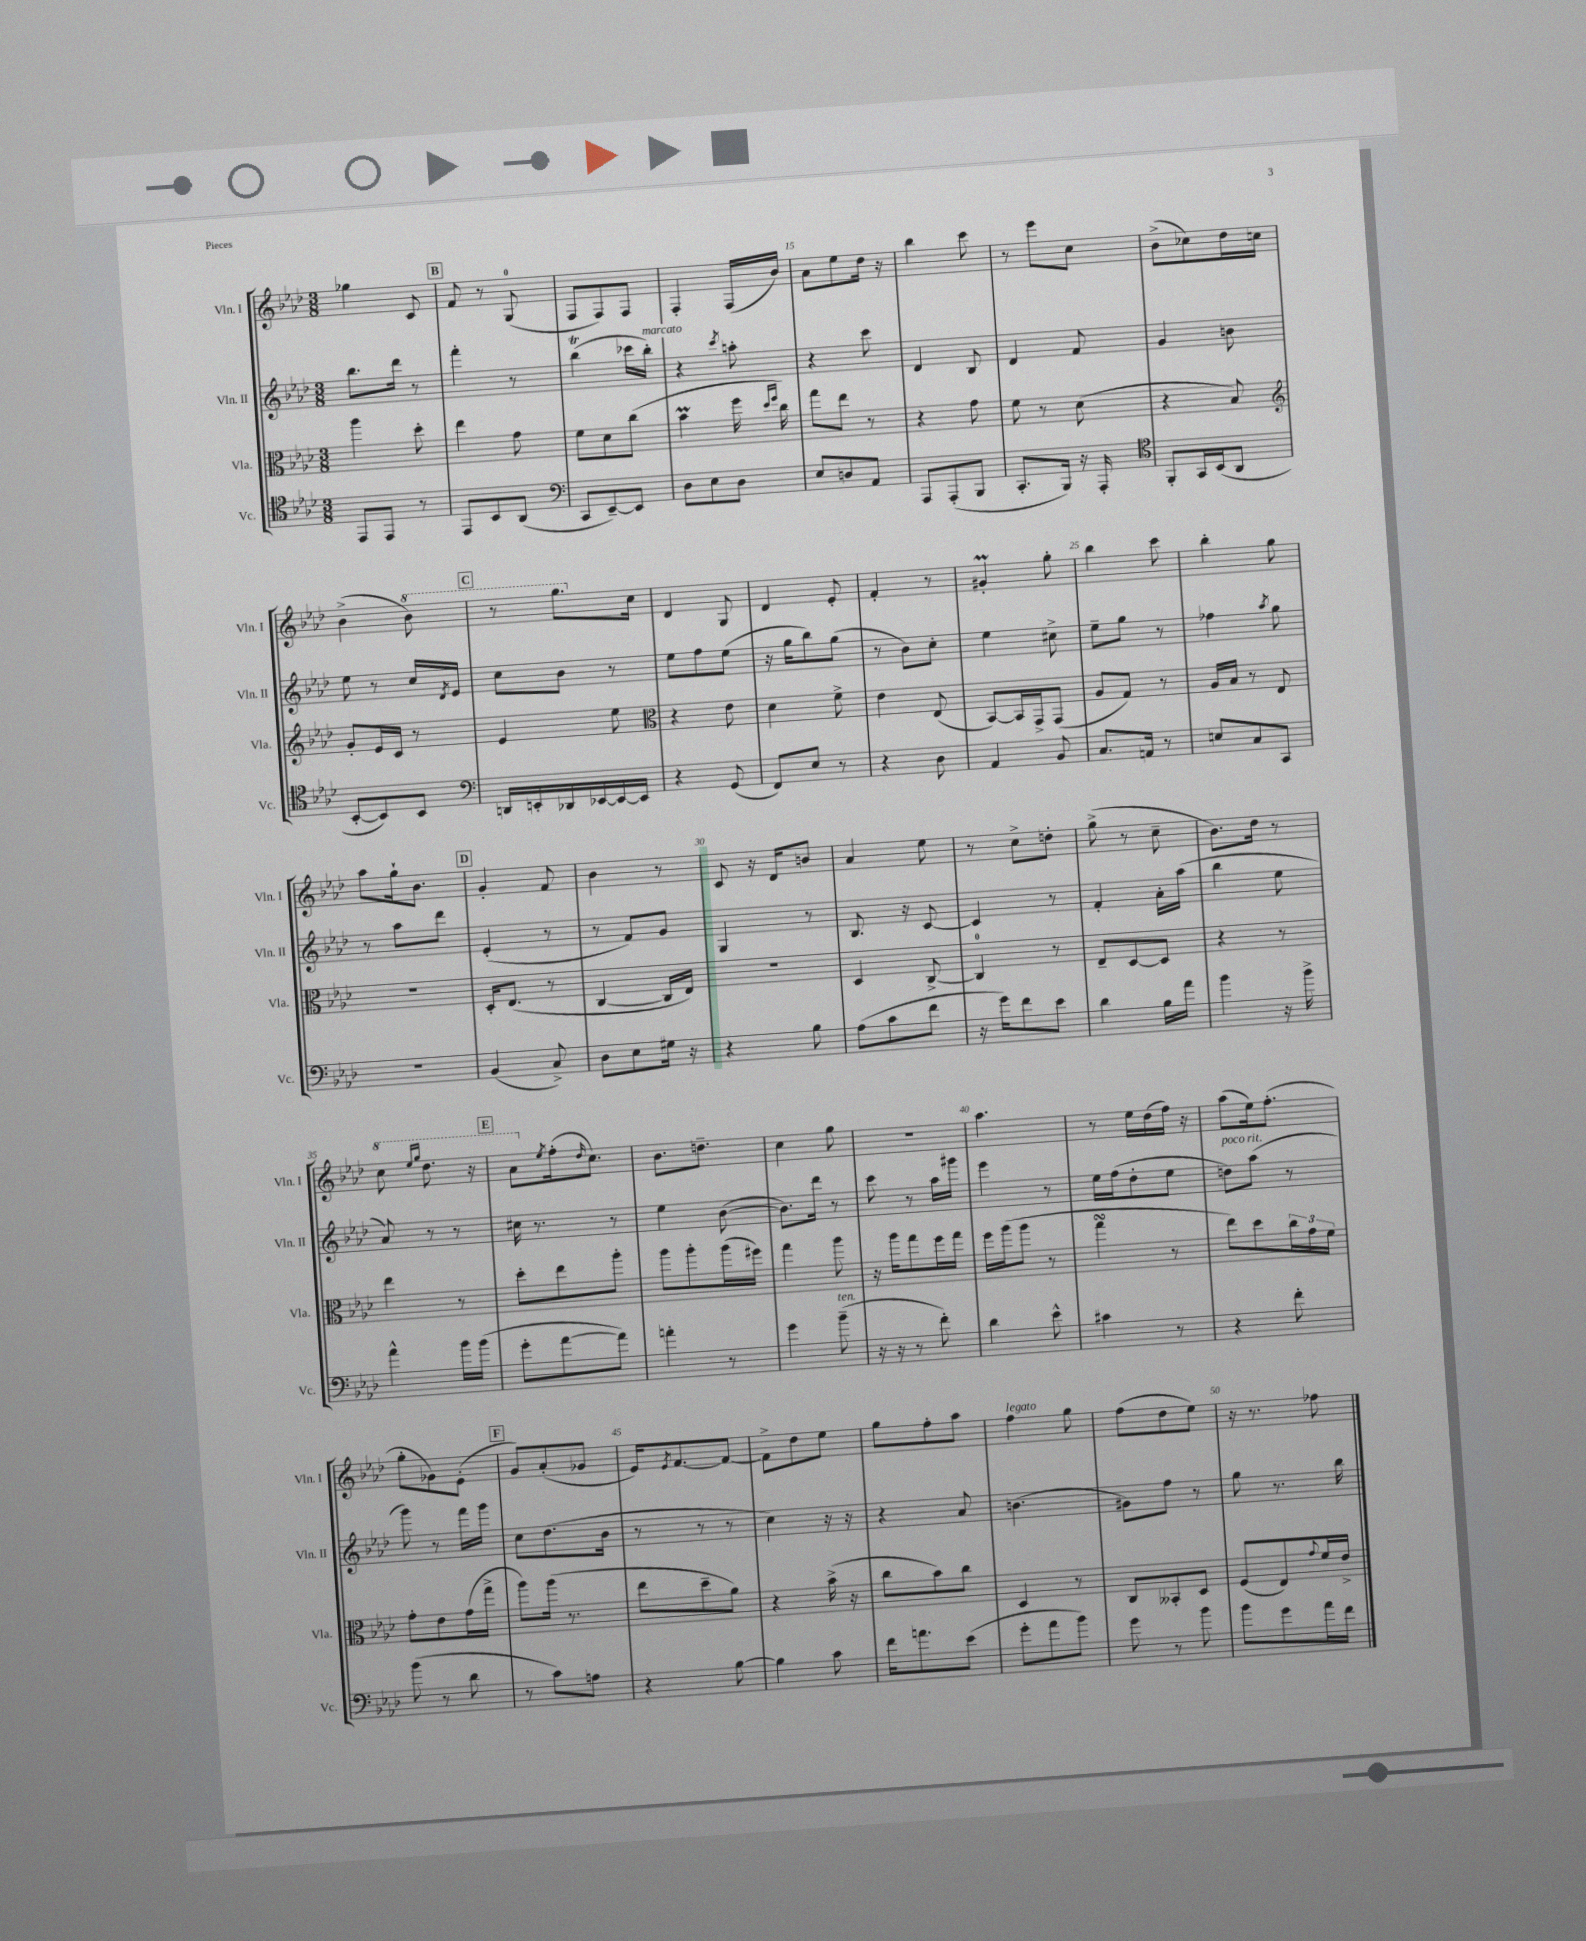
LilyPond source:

<<
\new StaffGroup <<
\new Staff = "s0" \with { instrumentName = "Vln. I" shortInstrumentName = "Vln. I" } {
    \clef treble \key aes \major \numericTimeSignature \time 3/8
    ges''4 c'8 |
    \mark \markup { \box "B" } f'8 r8 g8-0( |
    f8 f8) f8 |
    f4-. f16( bes'16) |
    aes'8 ees''8 des''16 r16 |
    bes''4 c'''8 |
    r8 ees'''8 c''8 |
    bes'8->( ces''8) des''16 c''16 |
    bes'4->( \ottava #1 bes''8) |
    \mark \markup { \box "C" } r8 g'''8. \ottava #0 c''16 |
    des'4 g8 |
    des'4 ees'8-. |
    f'4-. r8 |
    gis'4-.\prall g''8-. |
    bes''4 c'''8 |
    bes''4-. g''8 |
    aes''8 g''16-! bes'8. |
    \mark \markup { \box "D" } g'4-. f'8 |
    bes'4 r8 |
    c'8 r16 des'16 b'8 |
    aes'4 ees''8 |
    r8 c''8-> d''8-. |
    g''8->( r8 c''8-- |
    bes'8.) des''16 r8 |
    \ottava #1 c'''8 \grace { ees'''16 g'''16 } des'''8. r16 |
    \mark \markup { \box "E" } aes''8 \ottava #0 \acciaccatura { ees''8 } f''16-.( \grace { des''16 } c''8.) |
    bes'8. d''8.-- |
    c''4 g''8 |
    R4. |
    aes''4. |
    r8 ees''16 des''16( f''16) r16 |
    aes''8( ees''16) f''8.-.( |
    g''8-. ges'8) ees'8-.( |
    \mark \markup { \box "F" } g'8) aes'8-.( ges'8 |
    ees'16) \acciaccatura { ees'8 } f'8.~ f'8~ |
    f'8-> des''8 ees''8 |
    g''8 f''8-. aes''8 |
    f''4^\markup { \italic "legato" } g''8 |
    f''8( des''8 ees''8) |
    r16 r8. fes''8 \bar "|." |
}
\new Staff = "s1" \with { instrumentName = "Vln. II" shortInstrumentName = "Vln. II" } {
    \clef treble \key aes \major \numericTimeSignature \time 3/8
    bes''8. des'''16 r8 |
    \mark \markup { \box "B" } f'''4-. r8 |
    bes''4\trill( ces'''16 bes''16-.^\markup { \italic "marcato" }) |
    r4 \acciaccatura { c'''8 } a''8-. |
    r4 c'''8 |
    des'4 bes8 |
    des'4 f'8 |
    g'4 b'8 |
    ees''8 r8 c''16 \acciaccatura { des'8 } ees'16 |
    \mark \markup { \box "C" } c''8 bes'8 r8 |
    ees''8 f''8 ees''8( |
    r16 g''16 bes''8) g''8( |
    r8 bes'8) c''8-. |
    ees''4 cis''8-> |
    ees''8-- g''8 r8 |
    fes''4 \acciaccatura { aes''8 } g''8 |
    r8 aes''8 des'''8 |
    \mark \markup { \box "D" } ees'4-.( r8 |
    r8 f'8) g'8 |
    g4 r8 |
    bes8. r16 c'8~ |
    c'4 r8 |
    f'4-. aes'16-. aes''16( |
    bes''4 ees''8 |
    aes'8) r8 r8 |
    \mark \markup { \box "E" } cis''16 r8. r8 |
    ees''4 bes'8~( |
    bes'8.) des'''16 r8 |
    c'''8 r8 aes''16 gis'''16 |
    ees'''4 r8 |
    ees''16 f''16( des''8-. ees''8 |
    d''8^\markup { \italic "poco rit." }) aes''8( r8 |
    g'''8) r8 f'''16 g'''16 |
    \mark \markup { \box "F" } c''8 des''8.( bes'16 |
    r8 r8 r8 |
    c''4) r16 r16 |
    r4 aes'8 |
    b'4.( |
    gis'8) f''8 r8 |
    g''8 r8. bes''16 \bar "|." |
}
\new Staff = "s2" \with { instrumentName = "Vla." shortInstrumentName = "Vla." } {
    \clef alto \key aes \major \numericTimeSignature \time 3/8
    aes''4 des''8-. |
    \mark \markup { \box "B" } ees''4 g'8 |
    f'8 des'8 c''8( |
    bes'4\prall f''16 \grace { des''16 f''16 } c''16) |
    g''8 ees''8 r8 |
    r4 g'8 |
    f'8 r8 des'8( |
    r4 bes8) |
    \clef treble g'8-. ees'16 c'16 r8 |
    \mark \markup { \box "C" } ees'4 ees''8 |
    \clef alto r4 ees'8 |
    des'4 f'8-> |
    ees'4 ees8( |
    bes,8~) bes,16 g,16-> g,8( |
    aes8 g8) r8 |
    aes16 bes16 r8 ees8 |
    R4. |
    \mark \markup { \box "D" } des16-. ees8.( r8 |
    c4~ c16 ees16) |
    R4. |
    des4 c8~-> |
    c4-0 r8 |
    ees8-- des8~ des8 |
    r4 r8 |
    ees''4 r8 |
    \mark \markup { \box "E" } des''8-. ees''8 aes''8-. |
    aes''8 aes''8-. aes''16( fis''16) |
    g''4 aes''8 |
    r16 aes''16 g''8 f''16 g''16 |
    f''16 aes''16( aes''8 r8 |
    g''4\turn r8 |
    ees''8) des''8 \tuplet 3/2 { c''16 g'16 f'16 } |
    g'8-. ees'8 g'16( g''16-> |
    \mark \markup { \box "F" } aes''8) aes''16( r8. |
    ees''8 des''8-- aes'8) |
    r4 bes'16->( r16 |
    c''8 bes'8) c''8 |
    des4 r8 |
    c8 beses,8-. des8 |
    f8( ees8) \appoggiatura { g'8 } f'16 ees'16-> \bar "|." |
}
\new Staff = "s3" \with { instrumentName = "Vc." shortInstrumentName = "Vc." } {
    \clef tenor \key aes \major \numericTimeSignature \time 3/8
    ees,8 ees,8 r8 |
    \mark \markup { \box "B" } ees,8 bes,8 aes,8( |
    \clef bass c,8 ees,8~--) ees,8 |
    des8 ees8 des8 |
    ees8 d8 aes,8 |
    aes,,8 aes,,8-.( bes,,8 |
    c,8.-. bes,,16) r16 aes,,16-. |
    \clef tenor f,8-. g,16 bes,16( aes,8 |
    bes,8~-. bes,8) bes,8 |
    \mark \markup { \box "C" } \clef bass d,16 e,16-. des,16 ees,16~ ees,16~ ees,16 |
    r4 g,8( |
    f,8) ees8 r8 |
    r4 des8 |
    aes,4 bes,8 |
    c8. a,16 r8 |
    e8 c8 c,8 |
    R4. |
    \mark \markup { \box "D" } bes,4( c8->) |
    des8 ees8 gis16 r16 |
    r4 bes8 |
    aes8( c'8 f'8 |
    r16 g'16) f'8 ees'8 |
    des'4 bes16 aes'16 |
    bes'4 r16 bes'16-> |
    aes'4-^ bes'16 bes'16( |
    \mark \markup { \box "E" } g'8-. aes'8~ aes'8) |
    a'4-. r8 |
    g'4 bes'8--^\markup { \italic "ten." }( |
    r16 r16 r8 f'8-.) |
    des'4 ees'8-^ |
    cis'4 r8 |
    r4 f'8-. |
    bes'8( r8 des'8 |
    \mark \markup { \box "F" } r8 c'8) a8 |
    r4 bes8~ |
    bes4 c'8 |
    f'16 a'8. ees'8( |
    g'8-. aes'8 bes'8) |
    g'8 r8 bes'8 |
    bes'8 g'8 aes'16 f'16 \bar "|." |
}
>>
>>
\layout { \context { \Score currentBarNumber = #11 \override BarNumber.break-visibility = ##(#f #t #t) barNumberVisibility = #(every-nth-bar-number-visible 5) } }
